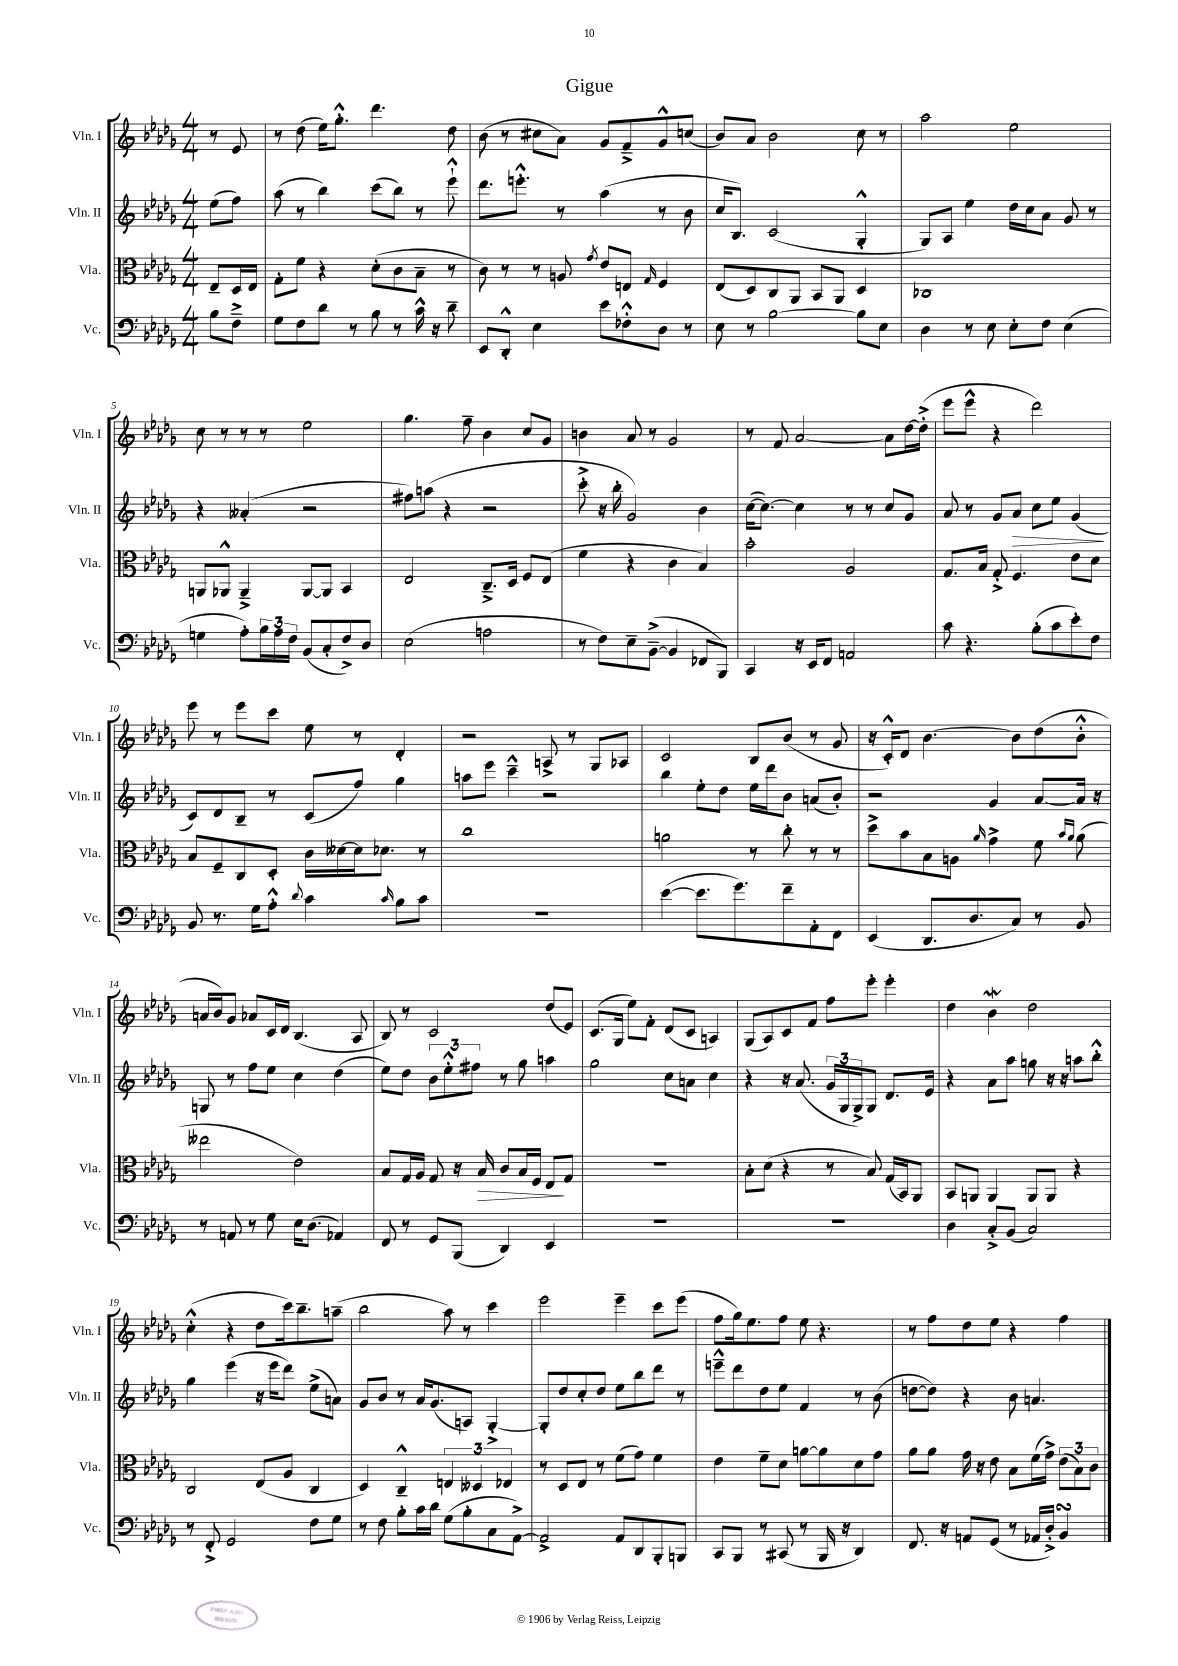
\header { title = "Gigue" }
<<
\new StaffGroup <<
\new Staff = "s0" \with { instrumentName = "Vln. I" shortInstrumentName = "Vln. I" } {
    \clef treble \key des \major \numericTimeSignature \time 4/4 \partial 4
    r8 ees'8 |
    r8 des''8( ees''16) ges''8.-.-^ des'''4. des''8 |
    bes'8( r8 cis''8 aes'8) ges'8 f'8---> ges'8-^ c''8( |
    bes'8) aes'8 bes'2 c''8 r8 |
    aes''2 ees''2 |
    c''8 r8 r8 r8 ees''2 |
    ges''4. f''8-- bes'4 c''8 ges'8 |
    b'4 aes'8 r8 ges'2 |
    r8 f'8 aes'2~ aes'8 des''16~ des''16-.->( |
    ees'''8 ees'''8-^ r4 des'''2) |
    ees'''8 r8 ees'''8 c'''8 ees''8 r8 des'4-. |
    r2 a8-> r8 ges8 aes8 |
    c'2 bes8 bes'8( r8 ges'8 |
    r16 c'16-.-^) des'8 bes'4.~ bes'8 des''8( bes'8-.-^ |
    a'16 bes'16) ges'8 aes'8 c'16 des'16 bes4.( aes8 |
    bes8) r8 c'2 des''8( ees'8) |
    c'8.( ges16 ees''8) f'8-. des'8( c'8 a4) |
    ges8( aes8) c'8 f'8 f''8 ees'''8-. ees'''4-. |
    des''4 bes'4\mordent des''2 |
    c''4-.-^( r4 des''8 c'''16) bes''8.-- a''8--( |
    bes''2 aes''8) r8 c'''4 |
    ees'''2 ees'''4-- c'''8 ees'''8( |
    f''8 ges''16) ees''8. f''8 ees''8 r4. |
    r8 f''8 des''8 ees''8 r4 f''4 \bar "|." |
}
\new Staff = "s1" \with { instrumentName = "Vln. II" shortInstrumentName = "Vln. II" } {
    \clef treble \key des \major \numericTimeSignature \time 4/4 \partial 4
    ees''8( f''8) |
    aes''8( r8 bes''4) c'''8( bes''8) r8 ees'''8-!-^ |
    des'''8. e'''8.-.-^ r8 aes''4( r8 bes'8 |
    c''16 bes8.) c'2( ges4-.-^ |
    ges8) aes8 ees''4 des''16 c''16 aes'8 ges'8 r8 |
    r4 aeses'4-.( r2 |
    fis''8) a''8( r4 r2 |
    c'''8-.-> r16 bes''16-. ges'2) bes'4 |
    c''16~( c''8.~) c''4 r8 r8 c''8 ges'8 |
    aes'8 r8 ges'8 aes'8\> c''8 ees''8 ges'4\!( |
    c'8) des'8 bes8-- r8 c'8( f''8) ges''4 |
    a''8 ees'''8 c'''4---^ r2 |
    bes''4 ees''8-. des''8 ees''16 des'''16 bes'8 a'8( bes'8-.) |
    r2 ges'4 aes'8~ aes'16 r16 |
    g8 r8 f''8 ees''8 c''4 des''4( |
    ees''8) des''8 \tuplet 3/2 { bes'8 ees''8-.-^ fis''8 } r8 ges''8 a''4 |
    ges''2 c''8 a'8 c''4 |
    r4 r16 aes'8.( \tuplet 3/2 { ges'16 ges16 ges16->) } ges8 des'8. ees'16 |
    r4 aes'8 aes''8 g''8 r16 r16 a''8 bes''8-.-^ |
    ges''4 ees'''4( r16 ees'''16 des'''8) ees''8->( a'8) |
    ges'8 bes'8 r8 aes'16 ges'8.( a8) ges4~-.-> |
    ges8-. des''8 c''8-. des''8 ees''8 bes''8 des'''8 r8 |
    e'''8---^ des'''8 des''8 ees''8 f'4 r8 bes'8( |
    d''8~ d''8) r4 bes'8 a'4. \bar "|." |
}
\new Staff = "s2" \with { instrumentName = "Vla." shortInstrumentName = "Vla." } {
    \clef alto \key des \major \numericTimeSignature \time 4/4 \partial 4
    ees8-- des16 ees16 |
    ges8-. f'8 r4 des'8-.( c'8 bes8-- r8 |
    c'8) r8 r8 a8 \acciaccatura { ges'8 } ees'8 e8 \grace { ges16 } f4 |
    ees8( des8) c8 aes,8 bes,8 aes,8 des4 |
    ces1 |
    a,8 aes,8-^ aes,4---> aes,8~ aes,8 bes,4 |
    ees2 c8.---> des16 f8 ees8( |
    f'4 r4 c'4 bes4) |
    bes'2-. aes2 |
    ges8. bes16 ges8-.-> f4. ees'8 des'8 |
    bes8 f8-- c8 des8-. c'16 deses'16~ deses'16 des'8. r8 |
    c''1 |
    a'2 r8 c''8-. r8 r8 |
    des''8-> bes'8 bes8 a8 \grace { aes'16 } ges'4-> f'8 \grace { bes'16 aes'16 } aes'8( |
    eeses''2 ees'2) |
    bes8 ges16 aes16 ges8 r16 bes16\> c'8 bes16 f16 ees8\! ges8 |
    R1 |
    bes8-. des'8( r4 r8 bes8) ges16( bes,16) aes,8 |
    bes,8 a,8 a,4 a,8 a,8 r4 |
    c2 ees8( aes8 c4 |
    des4) c4---^ \tuplet 3/2 { e4 deses4 ees4 } |
    r8 des8 ees8 r8 f'8( ges'8) f'4 |
    ees'4 f'8-- des'8 a'8~ a'8 des'8 ges'8 |
    aes'8 aes'8 ges'16 r16 ees'8 bes8 f'16( ges'16->) \tuplet 3/2 { ees'8( bes8) c'8 } \bar "|." |
}
\new Staff = "s3" \with { instrumentName = "Vc." shortInstrumentName = "Vc." } {
    \clef bass \key des \major \numericTimeSignature \time 4/4 \partial 4
    bes8 f8---> |
    ges8 f8 des'8 r8 bes8 r8 c'16-^ r16 des'8-- |
    ees,8 des,8-.-^ ees4 ees'8 fes8-.-^ des8 r8 |
    ees8 r8 bes2~ bes8 ees8 |
    des4 r8 ees8 ees8-. f8 ees4( |
    g4 aes8-.) \tuplet 3/2 { bes16 aes16 f16 } bes,8( c8-. f8->) des8 |
    ees2( a2 |
    r8 f8) ees8-- bes,8~--->( bes,4 fes,8 bes,,8) |
    c,4 r16 ees,16 f,8 a,2 |
    c'8 r4. bes8-.( c'8 ees'8-.) f8 |
    bes,8 r8. ges16 aes8-.-^ \appoggiatura { des'8 } c'4 \grace { c'16 } bes8 c'8 |
    R1 |
    ees'4~( ees'8. ges'8.) f'8-- aes,8-. f,8 |
    ees,4( des,8. des8. c8) r8 bes,8 |
    r8 a,8 r8 ges8 ees16 des8.( aes,4) |
    f,8 r8 ges,8 bes,,8( des,4) ees,4 |
    R1 |
    R1 |
    des4 c8-.-> bes,8( c2) |
    r8 f,8-.-> ges,2 f8 ges8 |
    r8 f8 bes8-. c'16 des'16 ges8( bes8-. c8 aes,8~->) |
    aes,2-> aes,8 des,8 bes,,8-. b,,8 |
    c,8 bes,,8 r8 cis,8( r8 bes,,16 r16 des,4) |
    f,8. r16 a,8 ges,8( r8 aes,16 des16-.->) bes,4\turn \bar "|." |
}
>>
>>
